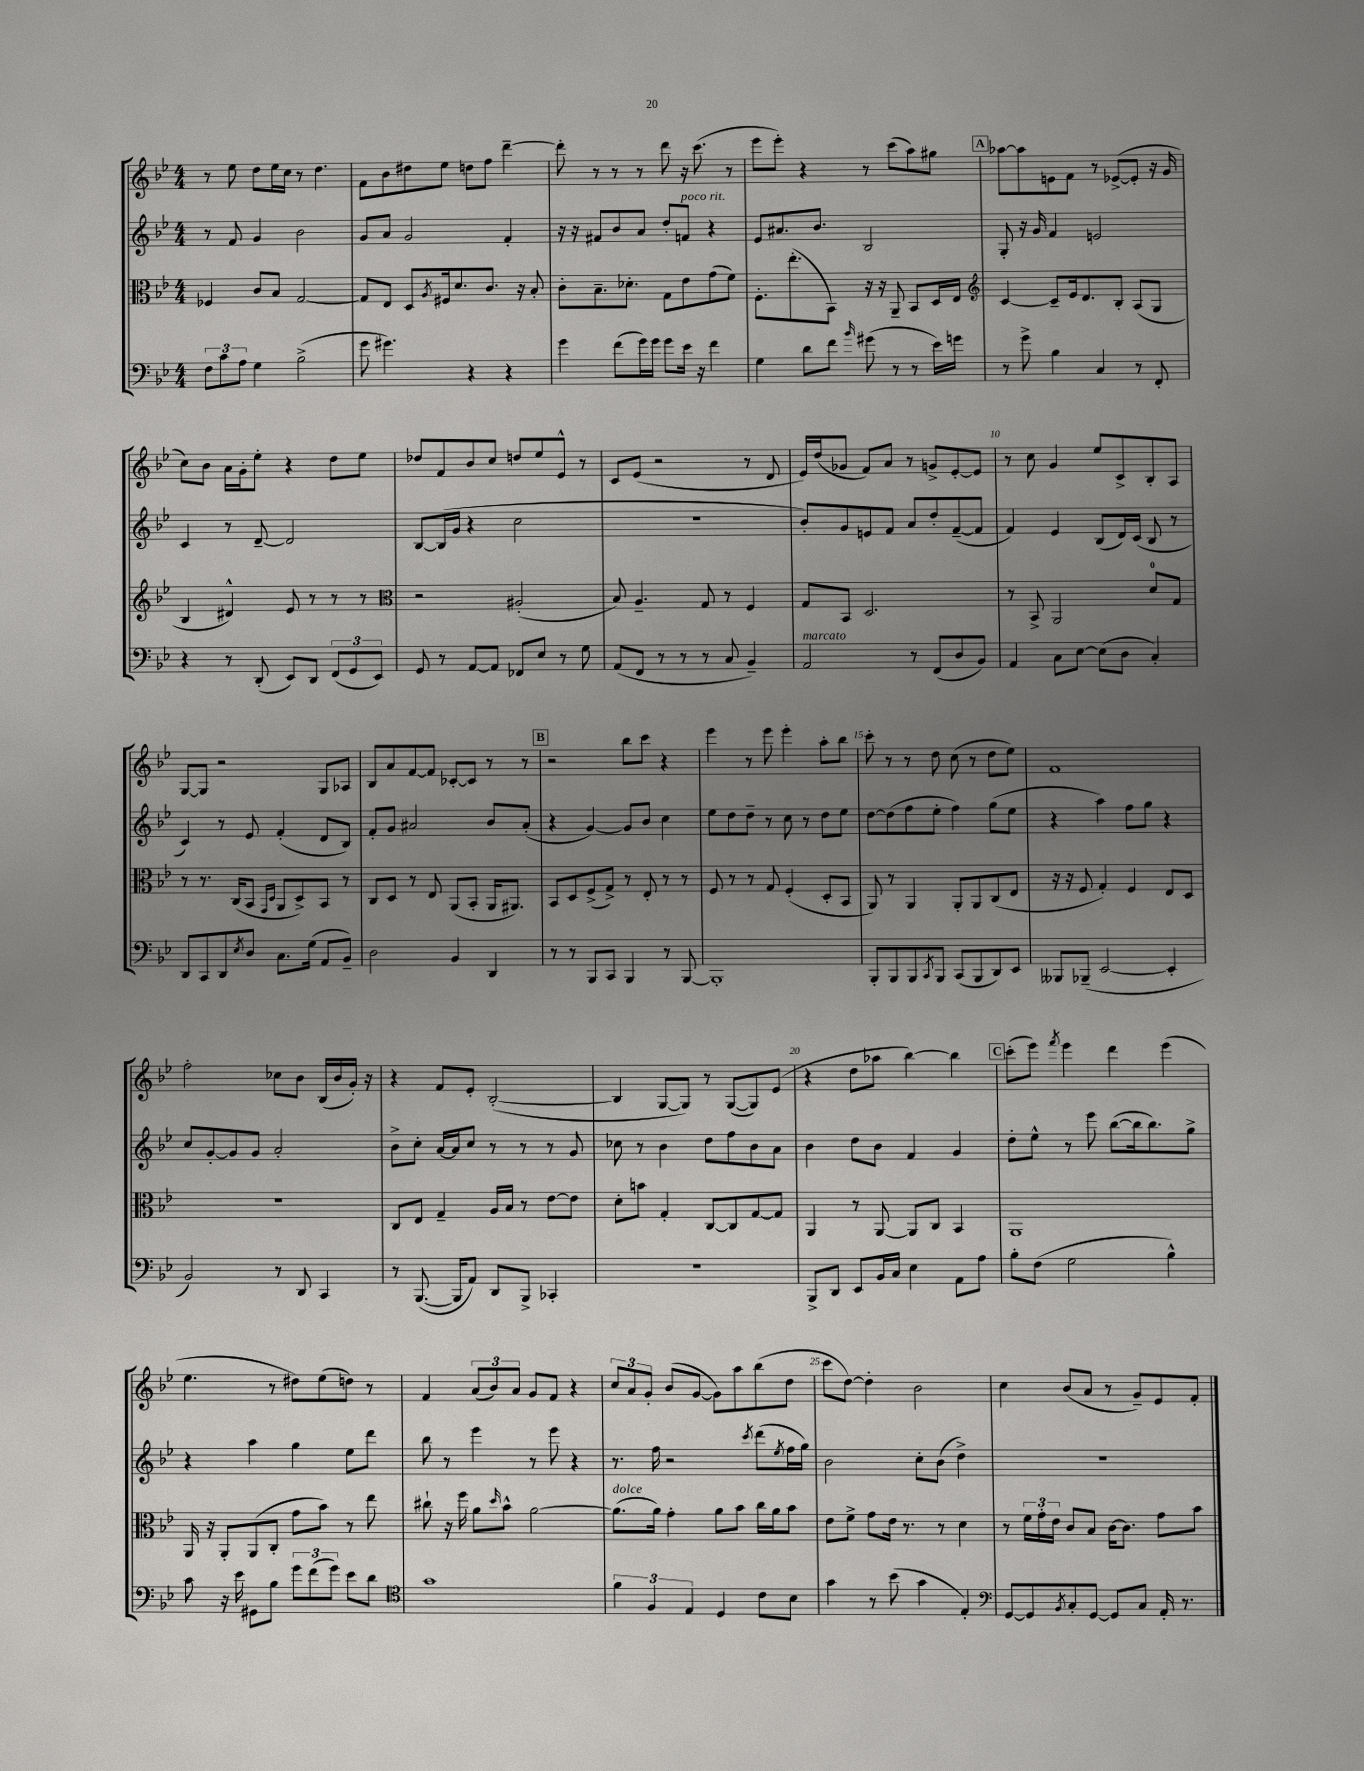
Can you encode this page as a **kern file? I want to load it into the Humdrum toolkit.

**kern	**kern	**kern	**kern
*staff4	*staff3	*staff2	*staff1
*clefF4	*clefC3	*clefG2	*clefG2
*k[b-e-]	*k[b-e-]	*k[b-e-]	*k[b-e-]
*M4/4	*M4/4	*M4/4	*M4/4
12F\L	4F-/	8r	8r
12c\	.	.	.
.	.	8f/	8ee-\
12A\J	.	.	.
4G\	8c/L	4g/	8dd\L
.	8B-/J	.	16ee-\L
.	.	.	16cc\JJ
(2B-^\	[2G/	2b-\	8r
.	.	.	4.dd\
=	=	=	=
8g\	8G/]L	8g/L	8f\L
4.g#\)	8E-/J	8a/J	8b-\
.	8D/L	2g/	8dd#\
.	8qA/	.	.
.	16F#/k	.	8ee-\J
.	8.d/	.	.
4r	.	.	8dd\L
.	8.c/J	.	8ff\J
4r	.	4f'/	[4ddd~\
.	16r	.	.
.	8B-'/	.	.
=	=	=	=
4g\	8c'\L	16r	8ddd'\]
.	.	16r	.
.	8.B-~\	8f#/L	8r
(8f\L	.	8b-/	8r
.	8.d-'\J	.	.
16g\L)	.	8a/J	8r
16g\JJ	.	.	.
8g\L	8G\L	8dd'/L	8ddd\
16e-\Jk	8e-\	8f/J	16r
16r	.	.	(8.ccc\
4f\	(8g\	4r	.
.	8f\J)	.	8r
=	=	=	=
4G\	8.F'\L	8e-/L	8eee-\L
.	.	8.a#/	8eee-'\J)
.	(8.ee-'\	.	.
8d\L	.	.	4r
.	.	8.b-/J	.
8f\J	8BB-\J)	.	.
16qqb-/	.	.	.
(8g#\	16r	2B-/	8r
.	16r	.	.
8r	8AA~/	.	(8ccc\L
8r	8BB-/L	.	8aa\)
16e-\LL)	16D/L	.	8gg#\J
16g\JJ	16E-/JJ	.	.
=	=	=	=
*	*clefG2	*	*
8r	[4c/	8G'/	[8aa-\L
8g^\	.	16r	8aa-\]
.	.	16g/	.
4B-\	8c~/]L	4f/	8e\
.	16e-/k	.	8f\J
.	8.d/	.	.
4C/	.	2e/	8r
.	8B-'/J	.	([8e-^/L
8r	(8A/L	.	8e-'/]J
8FF'/	8G/J	.	16r
.	.	.	16g/
=	=	=	=
4r	4B-/	4c/	8cc\L)
.	.	.	8b-\J
8r	4d#^^/)	8r	16a\LL
.	.	.	16g'\J
(8DD'/	.	[8d~/	8ee-'\J
8EE-/L)	8e-/	2d/]	4r
8DD/J	8r	.	.
(12FF/L	8r	.	8dd\L
12GG/	.	.	.
.	8r	.	8ee-\J
12EE-/J)	.	.	.
=	=	=	=
*	*clefC3	*	*
8GG/	2r	[8B-/L	8dd-/L
8r	.	(16B-/]L	8f/
.	.	16g/JJ	.
[8AA/L	.	4r	8b-/
8AA/]J	.	.	8cc/J
8FF-/L	(2A#'/	2cc\	8dd/L
8E-/J	.	.	8ee-/
8r	.	.	8e-^^/J
8G\	.	.	8r
=	=	=	=
(8AA/L	8B-/)	1r	8c/L
8FF/J	4.A~/	.	(8e-/J
8r	.	.	2r
8r	.	.	.
8r	8G/	.	.
8C/	8r	.	.
4BB-~/)	4F/	.	8r
.	.	.	8d/
=	=	=	=
2AA/	8G/L	8b-'/L)	16e-/LL)
.	.	.	(16dd/J
.	8BB-/J	8g/	8g-/J
.	2.D/	8e/	8f/L)
.	.	8f/J	8a/J
8r	.	8a/L	8r
(8FF/L	.	8dd'/	8g^/L
8D/	.	([8f~/	[8e-'/
8BB-/J)	.	8f/]J	8e-/]J
=	=	=	=
4AA/	8r	4f/)	8r
.	8BB-^/	.	8cc\
8C\L	2AA/	4e-/	4g/
[8E-\J	.	.	.
(8E-\]L	.	(8B-/L	8ee-/L
8D\J	.	16d/L)	8c^/
.	.	(16c/JJ	.
4C'/)	8d/L	8B-/	8B-'/
.	8G/J	8r	8A/J
=	=	=	=
8DD/L	8r	4c/)	[8G/L
8CC/	8.r	.	8G/]J
8DD/	.	8r	2r
.	(16C/LK	.	.
8qE-/	.	.	.
8D/J	8BB-/J	8e-/	.
.	16qqGG/LL	.	.
.	16qqD/JJ	.	.
8.C\L	8AA/L	(4f'/	.
.	8D^/)	.	.
(16G\Jk	.	.	.
8AA/L	8BB-/J	8d/L	8G/L
8BB-~/J)	8r	8B-/J)	8A-/J
=	=	=	=
2D\	8C/L	8f'/L	8B-/L
.	8D/J	8g/J	8a/
.	8r	2a#/	[8f/
.	8E-/	.	8f/]J
4BB-/	(8AA/L	.	[8c-'/L
.	8BB-'/J	.	8c-/]J
4DD/	16AA/LK	8b-/L	8r
.	8.AA#/J)	.	.
.	.	(8a#'/J	8r
=	=	=	=
8r	8BB-/L	4r	2r
8r	8D/	.	.
8BBB-/L	(8F^/	[4g/)	.
8CC/J	8G^/J)	.	.
4BBB-/	8r	8g/]L	8bb-\L
.	8E-'/	8b-/J	8ccc\J
8r	8r	4cc\	4r
[8BBB-/	8r	.	.
=	=	=	=
1BBB-']	8F/	8ee-\L	4eee-\
.	8r	8dd\	.
.	8r	8dd~\J	8r
.	8G/	8r	8eee-\
.	(4F'/	8cc\	4eee-'\
.	.	8r	.
.	8D'/L	8dd\L	8aa'\L
.	8BB-/J	8ee-\J	8bb-\J
=	=	=	=
8BBB-'/L	8AA/)	[8dd\L	8ccc'\
8BBB-/	8r	(8dd\]	8r
8BBB-/	4AA/	8ff\	8r
8qCC/	.	.	.
8BBB-/J	.	8ee-'\J	8dd\
(8CC/L	8AA'/L	4ff\)	(8cc\
8BBB-/	8AA/	.	8r
8DD/)	(8C/	(8gg\L	8dd\L
8EE-/J	8E-/J	8ee-\J	8ee-\J)
=	=	=	=
8BBB--/L	16r	4r	1f
.	16r	.	.
(8BBB-~/J	8F/	.	.
[2EE-/	4G'/)	4aa\)	.
.	4F/	8ff\L	.
.	.	8gg\J	.
4EE-'/]	8E-/L	4r	.
.	8D/J	.	.
=	=	=	=
2BB-/)	1r	8cc/L	2ff'\
.	.	[8g'/	.
.	.	8g/]	.
.	.	8g/J	.
8r	.	2a'/	8cc-\L
8DD/	.	.	8b-\J
4CC/	.	.	(16B-/LL
.	.	.	16b-/
.	.	.	16g'/JJ)
.	.	.	16r
=	=	=	=
8r	8C/L	8b-^\L	4r
([8.BBB-/	8E-/J	8cc'\J	.
.	4G~/	[16a/LL	8f/L
16BBB-/]LK	.	16a/]J	.
8AA/J)	.	8cc/J	8e-'/J
8DD/L	16A/LL	8r	([2B-'/
.	16B-/JJ	.	.
8BBB-^/J	8r	8r	.
4CC-'/	[8e-\L	8r	.
.	8e-\]J	8g/	.
=	=	=	=
1r	8d'\L	8cc-\	4B-/]
.	8b\J	8r	.
.	4G'/	4b-\	[8G/L
.	.	.	8G/]J)
.	[8C/L	8dd\L	8r
.	8C/]	8ff\	([8G/L
.	[8G/	8b-\	8G/])
.	8G/]J	8a\J	(8e-/J
=	=	=	=
8BBB-^/L	4AA/	4b-\	4r
8DD/J	.	.	.
8EE-/L	8r	8dd\L	8dd\L
16BB-/L	[8AA/	8b-\J	8aa-\J
16C/JJ	.	.	.
4E-\	8AA/]L	4f/	[4bb-\)
.	8C/J	.	.
8AA\L	4BB-/	4g/	4bb-\]
8A\J	.	.	.
=	=	=	=
8B-'\L	1AA	8dd'\L	(8ccc'\L
(8F\J	.	8ee-^^\J	8eee-\J)
.	.	.	8qfff/
2G\	.	8r	4eee-\
.	.	8eee-\	.
.	.	([8bb-\L	4ddd\
.	.	16bb-\]k	.
.	.	8.bb-\)	.
4B-^^\)	.	.	(4eee-\
.	.	8gg^\J	.
=	=	=	=
8c\	16AA/	4r	4.ee-\
.	16r	.	.
16r	8AA'/L	.	.
16e-\	.	.	.
8GG#\L	(8AA/	4aa\	.
8B-\J	8C'/J	.	8r
12g\L	8g\L	4gg\	8dd#\L)
(12f\	.	.	.
.	8b-\J)	.	(8ee-\
12g\J)	.	.	.
8e-\L	8r	8ee-\L	8dd\J)
8d\J	8ee-\	8ddd\J	8r
=	=	=	=
*clefC4	*	*	*
1g	8cc#`\	8bb-\	4f/
.	16r	8r	.
.	16ff\	.	.
.	8a\L	4eee-\	(12a/L
.	.	.	12b-/)
.	16qqdd/	.	.
.	8b-^^\J	.	.
.	.	.	12a/J
.	[2a\	8r	8g/L
.	.	8eee-\	8f/J
.	.	4r	4r
=	=	=	=
6f\	(8.a\]L	8.r	12cc/L
.	.	.	12a/
6F/	.	.	12g'/J
.	16a\Jk)	16ff\	.
.	4g'\	2r	(8b-/L
6E-/	.	.	.
.	.	.	[8g/J
4D/	8a\L	.	8g\]L)
.	8b-\J	.	8aa\
.	.	8qccc/	.
8c\L	16cc\LL	(8ddd\L	(8bb-\
.	16a\J	.	.
.	.	8qee-/	.
8B-\J	8b-\J	16ff\L	8dd\J
.	.	16gg\JJ)	.
=	=	=	=
4g\	8e-\L	2b-\	8ccc\L
.	8f^\J	.	[8dd\J)
8r	8g\L	.	4dd'\]
(8b-\	16e-\Jk	.	.
.	8.r	.	.
4g\	.	8cc'\L	2b-\
.	8r	(8b-\J	.
4E-'/)	4d\	4dd^\)	.
=	=	=	=
*clefF4	*	*	*
[8GG/L	8r	1r	4cc\
8GG/]	24f\LL	.	.
.	24g'\	.	.
.	24e-\JJ	.	.
8qBB-/	.	.	.
8C'/	8c/L	.	(8b-/L
[8GG/J	8B-/J	.	8a/J
8GG/]L	[16c\LK	.	8r
.	8.c\]J	.	.
8C/J	.	.	8g~/L)
16AA'/	8g\L	.	8e-/
8.r	.	.	.
.	8b-\J	.	8f'/J
==	==	==	==
*-	*-	*-	*-
